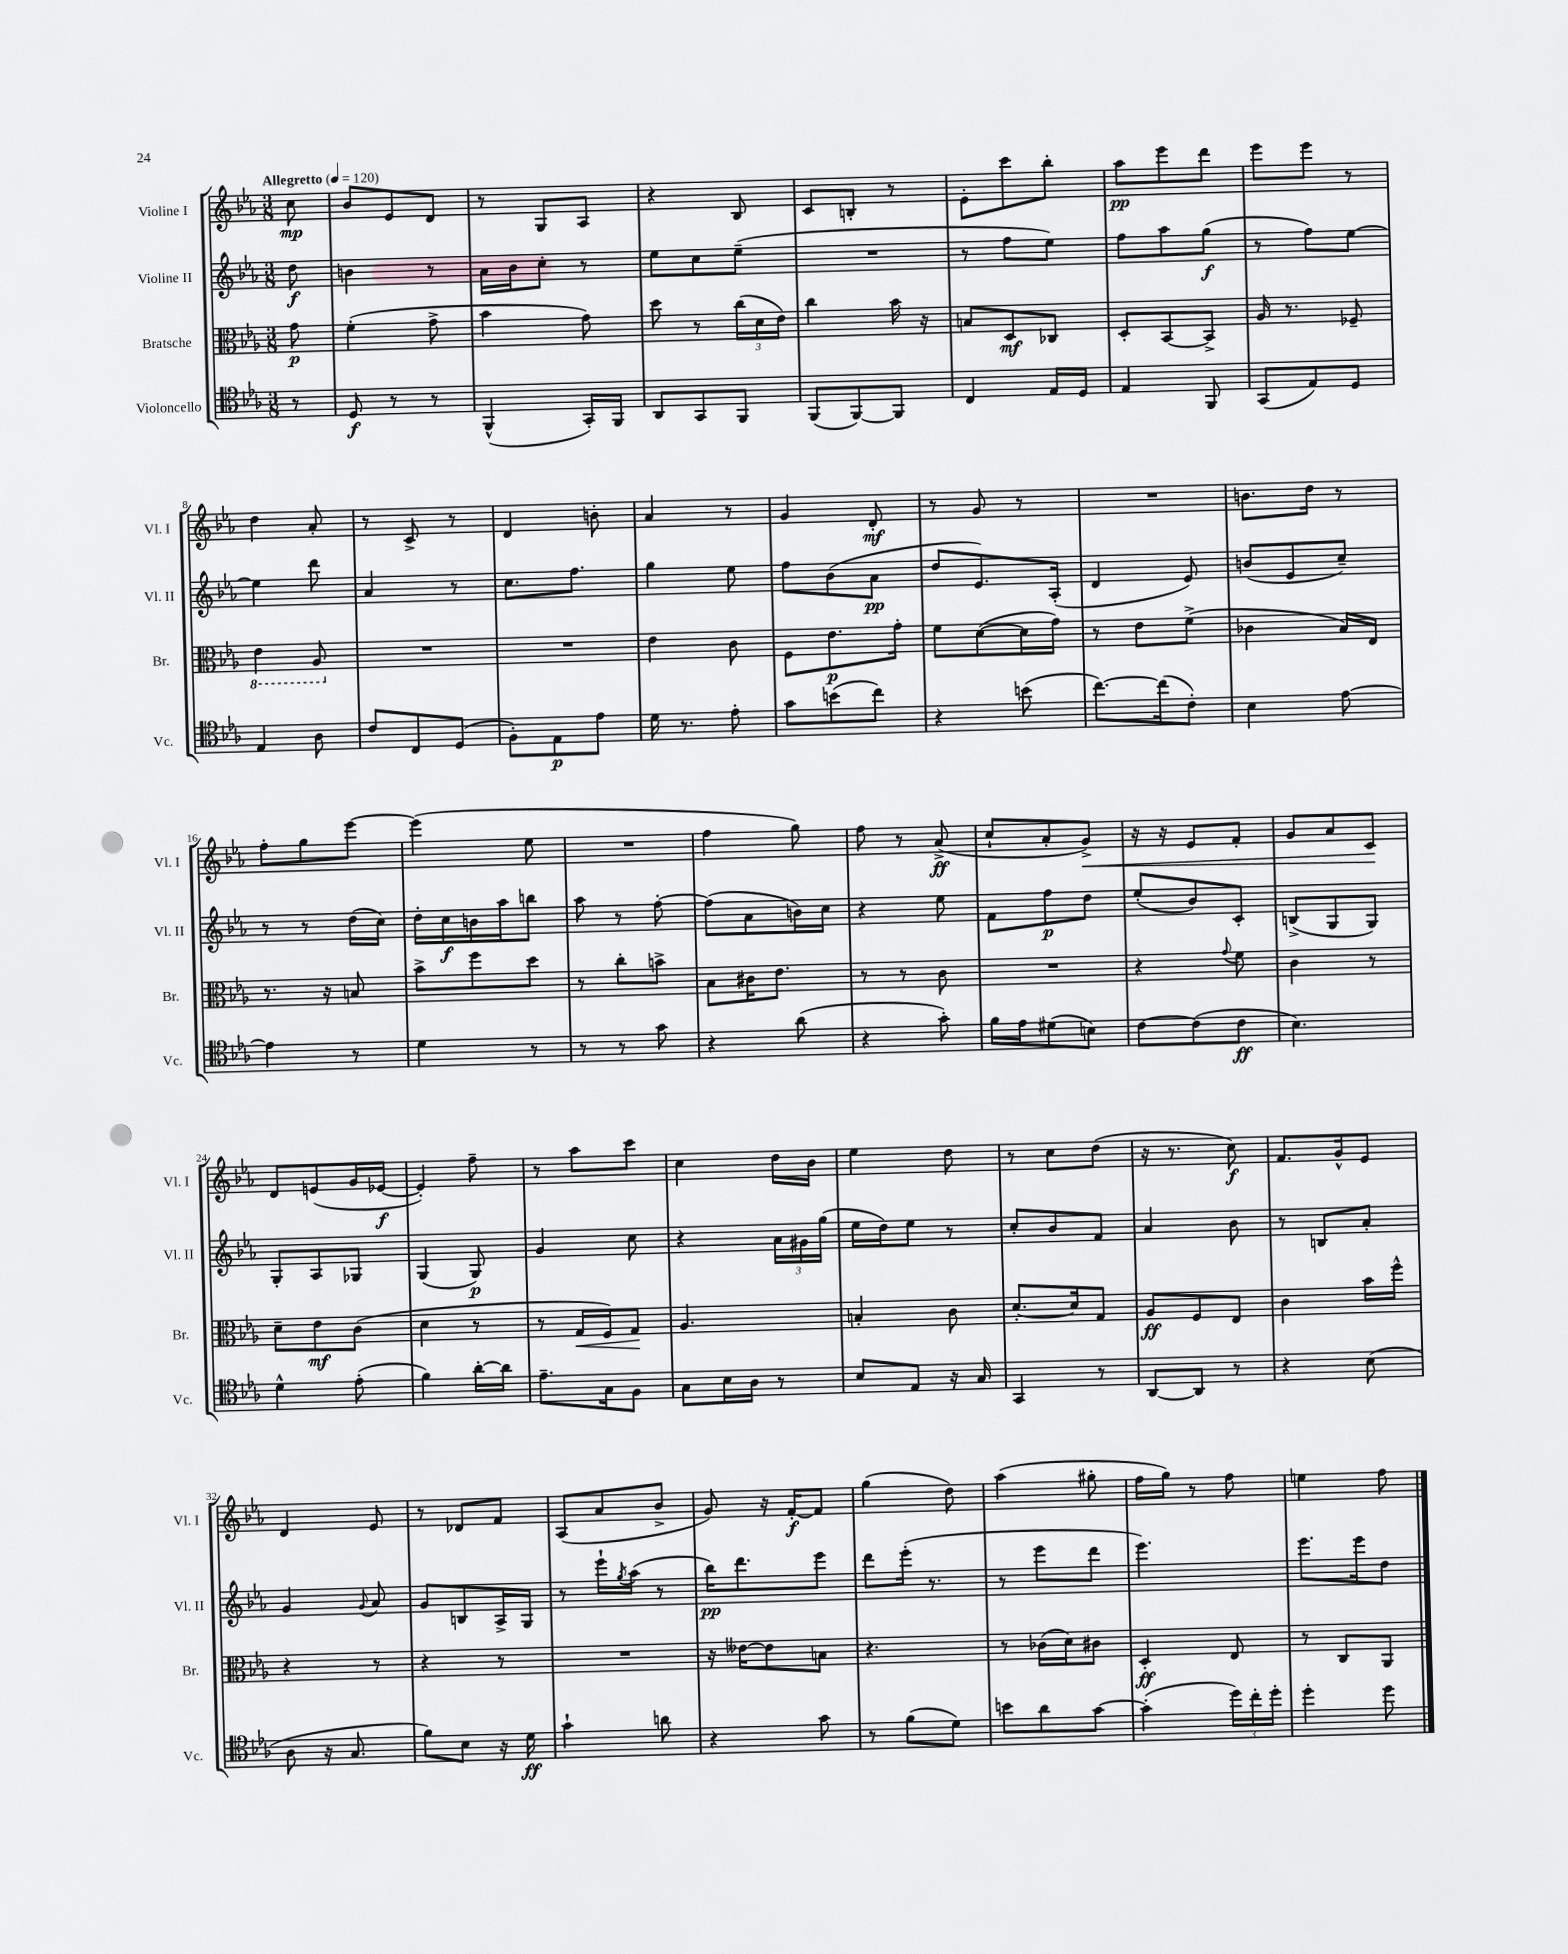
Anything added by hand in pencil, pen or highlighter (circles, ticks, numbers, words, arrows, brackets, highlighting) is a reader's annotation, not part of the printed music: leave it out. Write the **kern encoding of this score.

**kern	**kern	**kern	**kern
*staff4	*staff3	*staff2	*staff1
*clefC4	*clefC3	*clefG2	*clefG2
*k[b-e-a-]	*k[b-e-a-]	*k[b-e-a-]	*k[b-e-a-]
*M3/8	*M3/8	*M3/8	*M3/8
*MM120	*MM120	*MM120	*MM120
8r	8g	8dd	8cc
=	=	=	=
8D	(4f'	4b	8b-
8r	.	.	8e-
8r	8g^	8r	8d
=	=	=	=
(4FF^^	4b-	16a-	8r
.	.	16b-	.
.	.	8cc'	8G
16GG')	8g)	8r	8A-
16FF	.	.	.
=	=	=	=
8AA-	8dd	8ee-	4r
8GG	8r	8cc	.
8FF	(24cc	(8ee-~	8B-
.	24d	.	.
.	24e-)	.	.
=	=	=	=
(8FF	4cc	4.r	8c
[8FF)	.	.	8B'
8FF]	16b-	.	8r
.	16r	.	.
=	=	=	=
4C	8B	8r	8e-'
.	8D	8ff	8ccc
16E-	8C-	8ee-)	8bb-'
16D	.	.	.
=	=	=	=
4E-	8D'	8ff	8aa-
.	[8BB-	8aa-	8eee-
8FF	8BB-^]	(8gg	8ddd
=	=	=	=
(8GG	16A-	8r	8eee-
.	8.r	.	.
8E-)	.	8ff)	8eee-
8D	8F-~	[8ee-	8r
=	=	=	=
4E-	4E-	4ee-]	4dd
8A-	8AA-	8ddd	8a-'
=	=	=	=
8c	4.r	4a-	8r
8C	.	.	8c^
(8D	.	8r	8r
=	=	=	=
8F')	4.r	8.cc	4d
8E-	.	.	.
.	.	8.ff	.
8e-	.	.	8b'
=	=	=	=
16d	4e-	4gg	4a-
8.r	.	.	.
8e-'	8c	8ee-	8r
=	=	=	=
8g	8F	8ff	4g
(8b	8.e-	(8b-	.
8cc)	.	8a-	8d'
.	16g'	.	.
=	=	=	=
4r	8f	8dd	8r
.	([8d	8.e-)	8g
(8b	16d]	.	8r
.	16g)	(16A-'	.
=	=	=	=
[8.cc)	8r	4d	4.r
.	8e-	.	.
(16cc]	.	.	.
8c')	(8f^	8e-)	.
=	=	=	=
4B-	4c-	(8b	8.b
.	.	8e-	.
.	.	.	16dd
[8e-	16B-)	8cc~)	8r
.	16E-	.	.
=	=	=	=
4e-]	8.r	8r	8ff'
.	.	8r	8gg
.	16r	.	.
8r	8B	(16dd	[8eee-
.	.	16cc)	.
=	=	=	=
4d	8b-^	16dd'	(4eee-]
.	.	16cc	.
.	8ff	16b	.
.	.	16aa-	.
8r	8dd	8bb	8ee-
=	=	=	=
8r	8r	8aa-	4.r
8r	8cc'	8r	.
8g	8b^	[8ff'	.
=	=	=	=
4r	8B-	(8ff]	4ff
.	16c#	8a-	.
.	8.e-	.	.
(8a-	.	16b)	8gg)
.	.	16cc	.
=	=	=	=
4r	8r	4r	8ff
.	8r	.	8r
8g')	8c	8ee-	(8a-^
=	=	=	=
16f	4.r	8f	8cc`
16e-	.	.	.
(8d#	.	8ff	8a-'
8B)	.	8dd	8g^)
=	=	=	=
[8c	4r	(8ee-'	16r
.	.	.	16r
(8c]	.	8b-)	8e-
.	8qqg	.	.
8c	8f	8c'	8f'
=	=	=	=
4.B-)	4c	(8B^	8g
.	.	8G	8a-
.	8r	8G)	8c
=	=	=	=
4d^^	8d~	8G'	8d
.	8e-	8A-	(8e
(8e-'	(8c	8G-	16g
.	.	.	[16e-
=	=	=	=
4f)	4d	(4G	4e-'])
[16a-'	8r	8G)	8ff~
16a-]	.	.	.
=	=	=	=
8.e-~	8r	4g	8r
.	16G	.	8aa-
16G	16F)	.	.
8F	8G	8cc	8ccc
=	=	=	=
8G	4.A-	4r	4cc
16B-	.	.	.
16A-	.	.	.
8r	.	24a-	16dd
.	.	24g#	.
.	.	.	16b-
.	.	(24gg	.
=	=	=	=
8B-	4B'	16ee-	4ee-
.	.	16dd)	.
8E-	.	8ee-	.
16r	8c	8r	8dd
16G	.	.	.
=	=	=	=
4GG	[8.d'	8cc'	8r
.	.	8b-	8cc
.	16d]	.	.
8r	8G	8f	(8dd
=	=	=	=
[8AA-	8A-	4a-	16r
.	.	.	8.r
8AA-]	8F	.	.
8r	8E-	8b-	8cc)
=	=	=	=
4r	4c	8r	8.f
.	.	8B	.
.	.	.	16g^^
(8B-	16b-	8a-'	8e-
.	16ff^^	.	.
=	=	=	=
8A-	4r	4g	4d
16r	.	.	.
8.G	.	.	.
.	.	8qqg	.
.	8r	8a-	8e-
=	=	=	=
8f)	4r	8g	8r
8B-	.	8B	8d-
16r	8r	16A-^	8f
16d	.	16G	.
=	=	=	=
4g`	4.r	8r	(8A-
.	.	16eee-`	8a-
.	.	8qgg	.
.	.	(16aa-	.
8a	.	8r	8b-^
=	=	=	=
4r	16r	16bb-)	8g)
.	[16e--	8.ddd	.
.	8e--]	.	16r
.	.	.	[16f'
8g	8B	8eee-	8f]
=	=	=	=
8r	4.r	8ddd	(4gg
(8f	.	(16eee-'	.
.	.	8.r	.
8d)	.	.	8dd)
=	=	=	=
8b	8r	8r	(4aa-
8a-	(16c-	8eee-	.
.	16d)	.	.
[8g	8c#	8ddd	8gg#'
=	=	=	=
(4g']	4D'	4.eee-)	16ff
.	.	.	16gg)
.	.	.	8r
24dd)	8E-	.	8ff
24cc'	.	.	.
24dd'	.	.	.
=	=	=	=
4dd'	8r	8.eee-	4ee
.	8C	.	.
.	.	16eee-	.
8dd	8AA-	8dd	8ff
==	==	==	==
*-	*-	*-	*-
